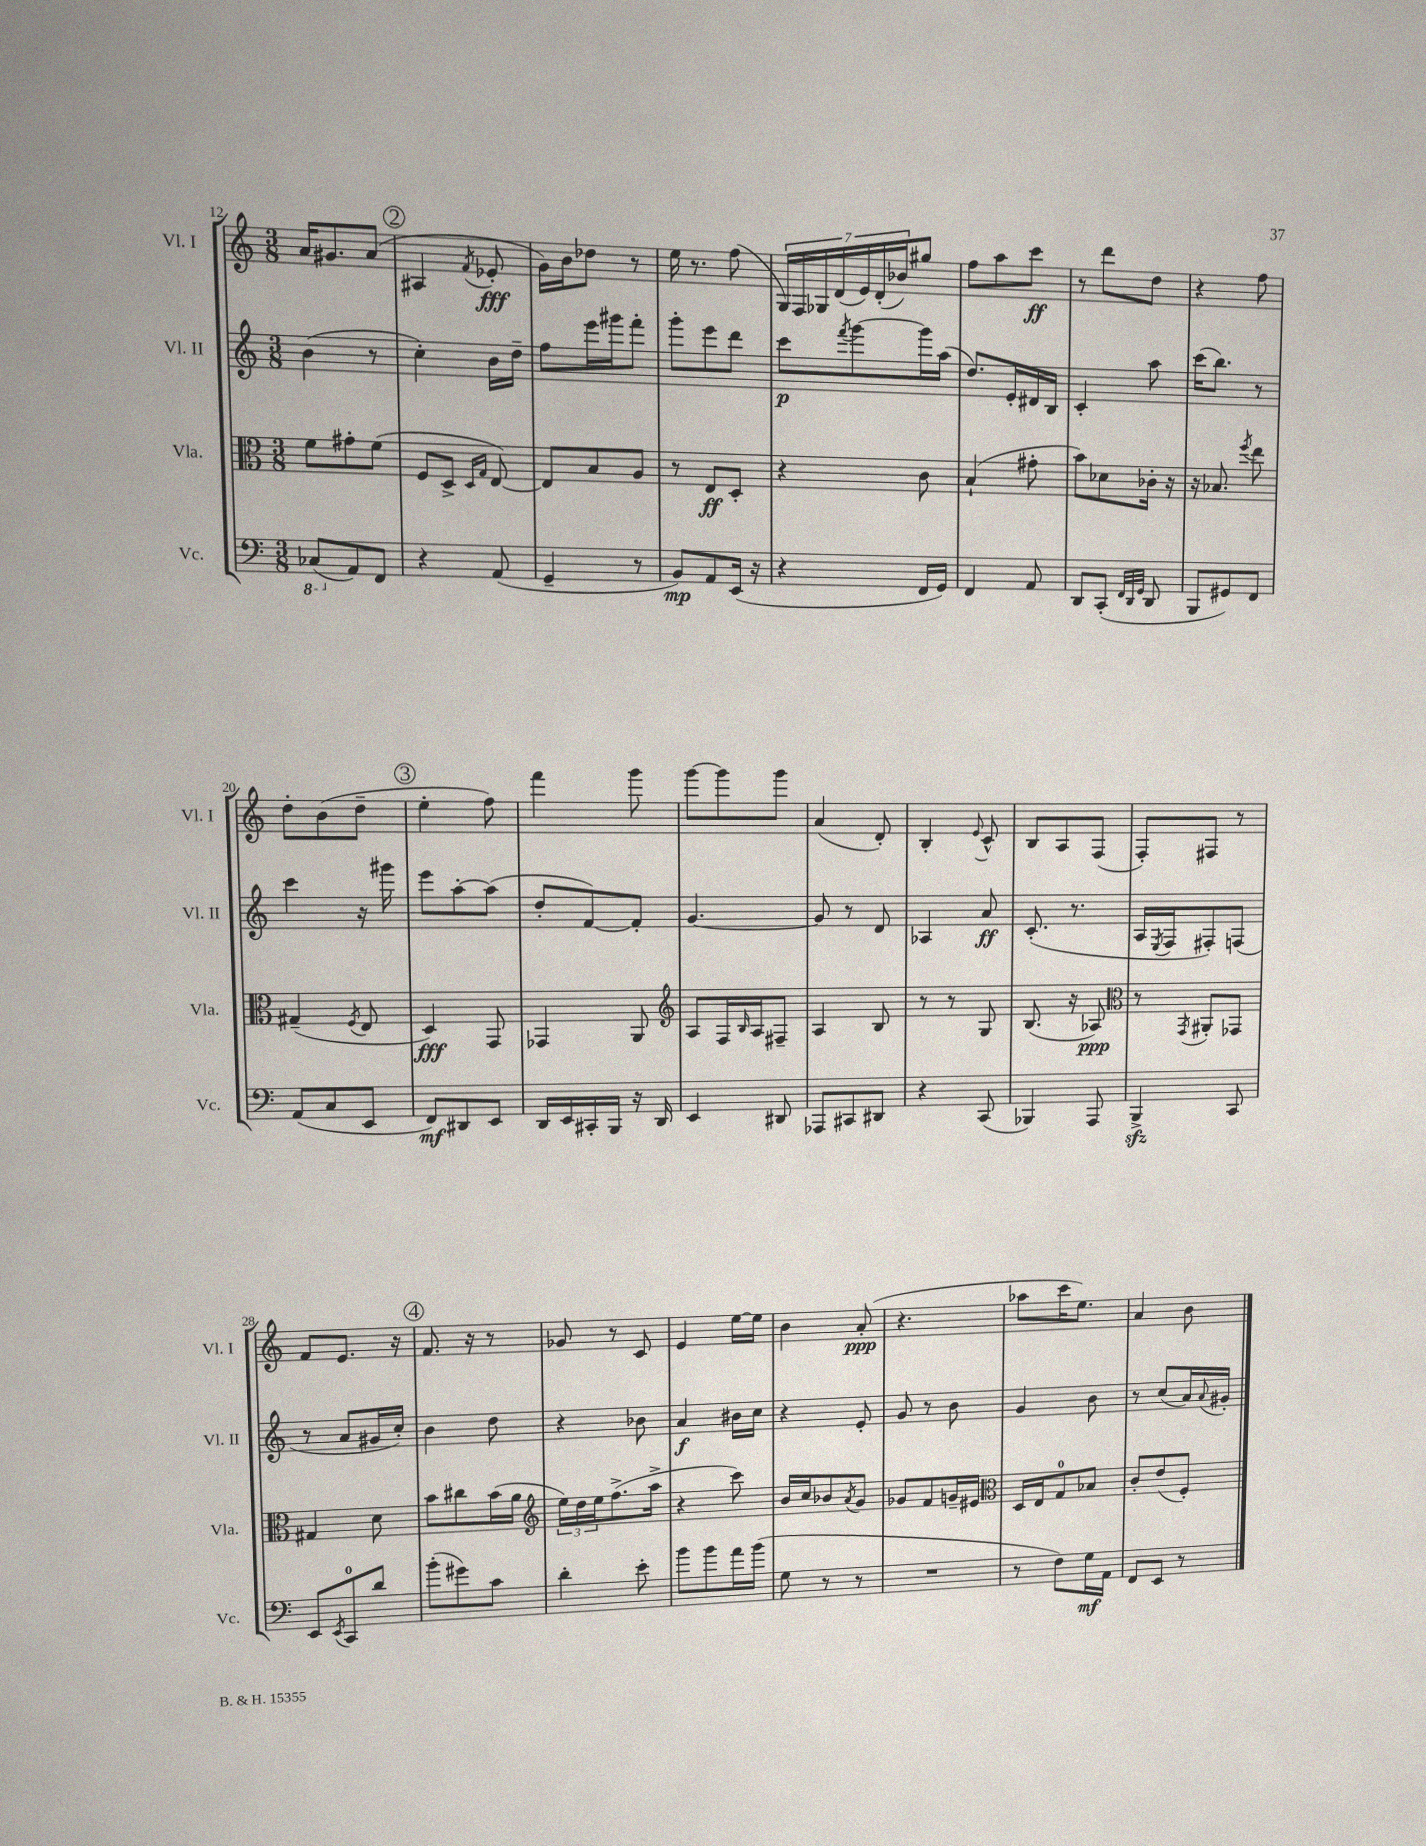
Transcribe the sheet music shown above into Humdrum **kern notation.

**kern	**dynam	**kern	**dynam	**kern	**dynam	**kern	**dynam
*part4	*part4	*part3	*part3	*part2	*part2	*part1	*part1
*staff4	*staff4	*staff3	*staff3	*staff2	*staff2	*staff1	*staff1
*I"Vc.	*	*I"Vla.	*	*I"Vl. II	*	*I"Vl. I	*
*I'Vc.	*	*I'Vla.	*	*I'Vl. II	*	*I'Vl. I	*
*clefF4	*	*clefC3	*	*clefG2	*	*clefG2	*
*k[]	*	*k[]	*	*k[]	*	*k[]	*
*M3/8	*	*M3/8	*	*M3/8	*	*M3/8	*
*8ba	*	*	*	*	*	*	*
=12	=12	=12	=12	=12	=12	=12	=12
(8CC-X/L	.	8f\L	.	(4b\	.	16a/KL	.
.	.	.	.	.	.	8.g#X/	.
*X8ba	*	*	*	*	*	*	*
8AA/)	.	8g#X'\	.	.	.	.	.
8FF/J	.	(8f\J	.	8r	.	(8a/J	.
!!LO:REH:place=s1:t=2
=13	=13	=13	=13	=13	=13	=13	=13
4r	.	8F/L	.	4cc'\)	.	4A#X/	.
.	.	8D^/J	.	.	.	.	.
.	.	16qqD/LL	.	.	.	.	.
.	.	16qqG/JJ	.	.	.	8qf/	.
(8AA/	.	[8E/)	.	16b\LL	.	8e-X'/	fff
.	.	.	.	16dd~\JJ	.	.	.
=14	=14	=14	=14	=14	=14	=14	=14
4GG~/	.	8E/L]	.	8ff\L	.	16g\LL)	.
.	.	.	.	.	.	16b\J	.
.	.	8B/	.	16eee\L	.	8dd-X\J	.
.	.	.	.	16ggg#X\J	.	.	.
8r	.	8A/J	.	8fff'\J	.	8r	.
=15	=15	=15	=15	=15	=15	=15	=15
8BB/L)	mp	8r	.	8ggg'\L	.	16ee\	.
.	.	.	.	.	.	8.r	.
8AA/	.	8E/L	ff	8eee\	.	.	.
(16EE/Jk	.	8D'/J	.	8ddd\J	.	(8ff\	.
16r	.	.	.	.	.	.	.
=16	=16	=16	=16	=16	=16	=16	=16
4r	.	4r	.	8ccc\L	p	28G/LL)	.
.	.	.	.	.	.	28F/	.
.	.	.	.	.	.	28G-X/	.
.	.	.	.	.	.	(28d/	.
.	.	.	.	8qfff/	.	.	.
.	.	.	.	[8ggg\	.	.	.
.	.	.	.	.	.	28e/)	.
.	.	.	.	.	.	(28d'/	.
.	.	.	.	.	.	28b-X/J)	.
16FF/LL	.	8c\	.	16ggg\L]	.	8gg#X/J	.
16GG/JJ)	.	.	.	(16aa\JJ	.	.	.
=17	=17	=17	=17	=17	=17	=17	=17
4FF/	.	(4B`/	.	8.dd/L)	.	8ff\L	.
.	.	.	.	.	.	8aa\	.
.	.	.	.	16e'/L	.	.	.
8AA/	.	8g#X'\	.	16d#X/	.	8ccc\J	ff
.	.	.	.	16B/JJ	.	.	.
=18	=18	=18	=18	=18	=18	=18	=18
8DD/L	.	8b\L)	.	4c'/	.	8r	.
(8CC'/J	.	8d-X\	.	.	.	8ddd\L	.
32qqFF/LLL	.	.	.	.	.	.	.
32qqDD/	.	.	.	.	.	.	.
32qqGG/JJJ	.	.	.	.	.	.	.
8DD/	.	16c-X'\Jk	.	8aa\	.	8dd\J	.
.	.	16r	.	.	.	.	.
=19	=19	=19	=19	=19	=19	=19	=19
8BBB/L	.	16r	.	(16ccc\KL	.	4r	.
.	.	8.B-X/	.	8.bb\J)	.	.	.
8GG#X/)	.	.	.	.	.	.	.
.	.	8qff/	.	.	.	.	.
8FF/J	.	8ee\	.	8r	.	8ff\	.
!!LO:LB:g=z
=20	=20	=20	=20	=20	=20	=20	=20
(8AA/L	.	(4G#X~/	.	4ccc\	.	8dd'\L	.
8C/	.	.	.	.	.	(8b\	.
.	.	8qF/	.	.	.	.	.
8EE/J	.	8E/	.	16r	.	8dd~\J	.
.	.	.	.	16ggg#X\	.	.	.
!!LO:REH:place=s1:t=3
=21	=21	=21	=21	=21	=21	=21	=21
8FF/L)	mf	4D/)	fff	8eee\L	.	4ee'\	.
8DD#X/	.	.	.	[8aa'\	.	.	.
8EE/J	.	8GG/	.	(8aa\J]	.	8ff\)	.
=22	=22	=22	=22	=22	=22	=22	=22
16DD/LL	.	4GG-X/	.	8dd'/L	.	4fff\	.
16EE/	.	.	.	.	.	.	.
16CC#X'/	.	.	.	[8f/)	.	.	.
16BBB/JJ	.	.	.	.	.	.	.
16r	.	8AA/	.	8f'/J]	.	8ggg\	.
16DD/	.	.	.	.	.	.	.
=23	=23	=23	=23	=23	=23	=23	=23
*	*	*clefG2	*	*	*	*	*
4EE/	.	8A/L	.	[4.g/	.	[8ggg\L	.
.	.	16F/L	.	.	.	8ggg\]	.
.	.	16qqB/	.	.	.	.	.
.	.	16A/J	.	.	.	.	.
8DD#X/	.	8F#X~/J	.	.	.	8ggg\J	.
=24	=24	=24	=24	=24	=24	=24	=24
8AAA-X/L	.	4A/	.	8g/]	.	(4a/	.
8CC#X/	.	.	.	8r	.	.	.
8DD#X/J	.	8B/	.	8d/	.	8d'/)	.
=25	=25	=25	=25	=25	=25	=25	=25
4r	.	8r	.	4A-X/	.	4B'/	.
.	.	8r	.	.	.	.	.
.	.	.	.	.	.	8qqe/	.
(8CC/	.	8G/	.	8a/	ff	8c^^/	.
=26	=26	=26	=26	=26	=26	=26	=26
4BBB-X/)	.	(8.B/	.	(8.c'/	.	8B/L	.
.	.	.	.	.	.	8A/	.
.	.	16r	.	8.r	.	.	.
8AAA/	.	8A-X/)	ppp	.	.	(8F/J	.
=27	=27	=27	=27	=27	=27	=27	=27
*	*	*clefC3	*	*	*	*	*
4BBBzz^/	.	8r	.	16A/LL	.	8F'/L)	.
.	.	.	.	8qE/	.	.	.
.	.	.	.	16F/J	.	.	.
.	.	8qGG/	.	.	.	.	.
.	.	8AA#X'/L	.	8F#X'/)	.	8F#X/J	.
8CC/	.	8GG-X/J	.	(8Fn/J	.	8r	.
!!LO:LB:g=z
=28	=28	=28	=28	=28	=28	=28	=28
8EE/L	.	4G#X/	.	8r	.	8f/L	.
8qEE/	.	.	.	.	.	.	.
8CC/	.	.	.	8a/L	.	8.e/J	.
8d/J	.	8d\	.	16g#X/L	.	.	.
.	.	.	.	16cc'/JJ)	.	16r	.
!!LO:REH:place=s1:t=4
=29	=29	=29	=29	=29	=29	=29	=29
(8b'\L	.	8b\L	.	4b\	.	8.f/	.
8g#X\)	.	8cc#X\	.	.	.	.	.
.	.	.	.	.	.	16r	.
8c\J	.	(16b\L	.	8dd\	.	8r	.
.	.	16a\JJ	.	.	.	.	.
=30	=30	=30	=30	=30	=30	=30	=30
*	*	*clefG2	*	*	*	*	*
4d'\	.	24ee\LL)	.	4r	.	8g-X/	.
.	.	24dd\	.	.	.	.	.
.	.	24ee\J	.	.	.	.	.
.	.	(8.ff^\	.	.	.	8r	.
8e'\	.	.	.	8b-X\	.	8c/	.
.	.	16aa^\Jk	.	.	.	.	.
=31	=31	=31	=31	=31	=31	=31	=31
8b\L	.	4r	.	4a/	f	4e/	.
8b\	.	.	.	.	.	.	.
16a\L	.	8ccc\)	.	16b#X\LL	.	[16ee\LL	.
(16b\JJ	.	.	.	16cc\JJ	.	16ee\JJ]	.
=32	=32	=32	=32	=32	=32	=32	=32
8G\	.	16b/LL	.	4r	.	4b\	.
.	.	16cc/J	.	.	.	.	.
8r	.	8b-X/	.	.	.	.	.
.	.	8qa/	.	.	.	.	.
8r	.	8g/J	.	8e'/	.	(8a'/	ppp
=33	=33	=33	=33	=33	=33	=33	=33
4.r	.	8g-X/L	.	8g/	.	4.r	.
.	.	8f/	.	8r	.	.	.
.	.	16gn~/L	.	8b\	.	.	.
.	.	16e#X/JJ	.	.	.	.	.
=34	=34	=34	=34	=34	=34	=34	=34
*	*	*clefC3	*	*	*	*	*
8r	.	16D/LL	.	4g/	.	8aa-X\L	.
.	.	16E/J	.	.	.	.	.
8F\L)	.	8G/	.	.	.	16ccc\K	.
.	.	.	.	.	.	8.ee\J)	.
16G\L	mf	8B-X/J	.	8b\	.	.	.
16AA\JJ	.	.	.	.	.	.	.
=35	=35	=35	=35	=35	=35	=35	=35
8FF/L	.	8c'/L	.	8r	.	4a/	.
8EE/J	.	(8e/	.	(8cc/L	.	.	.
8r	.	8F'/J)	.	16a/L)	.	8b\	.
.	.	.	.	8qqa/	.	.	.
.	.	.	.	16g#X'/JJ	.	.	.
==	==	==	==	==	==	==	==
*-	*-	*-	*-	*-	*-	*-	*-
